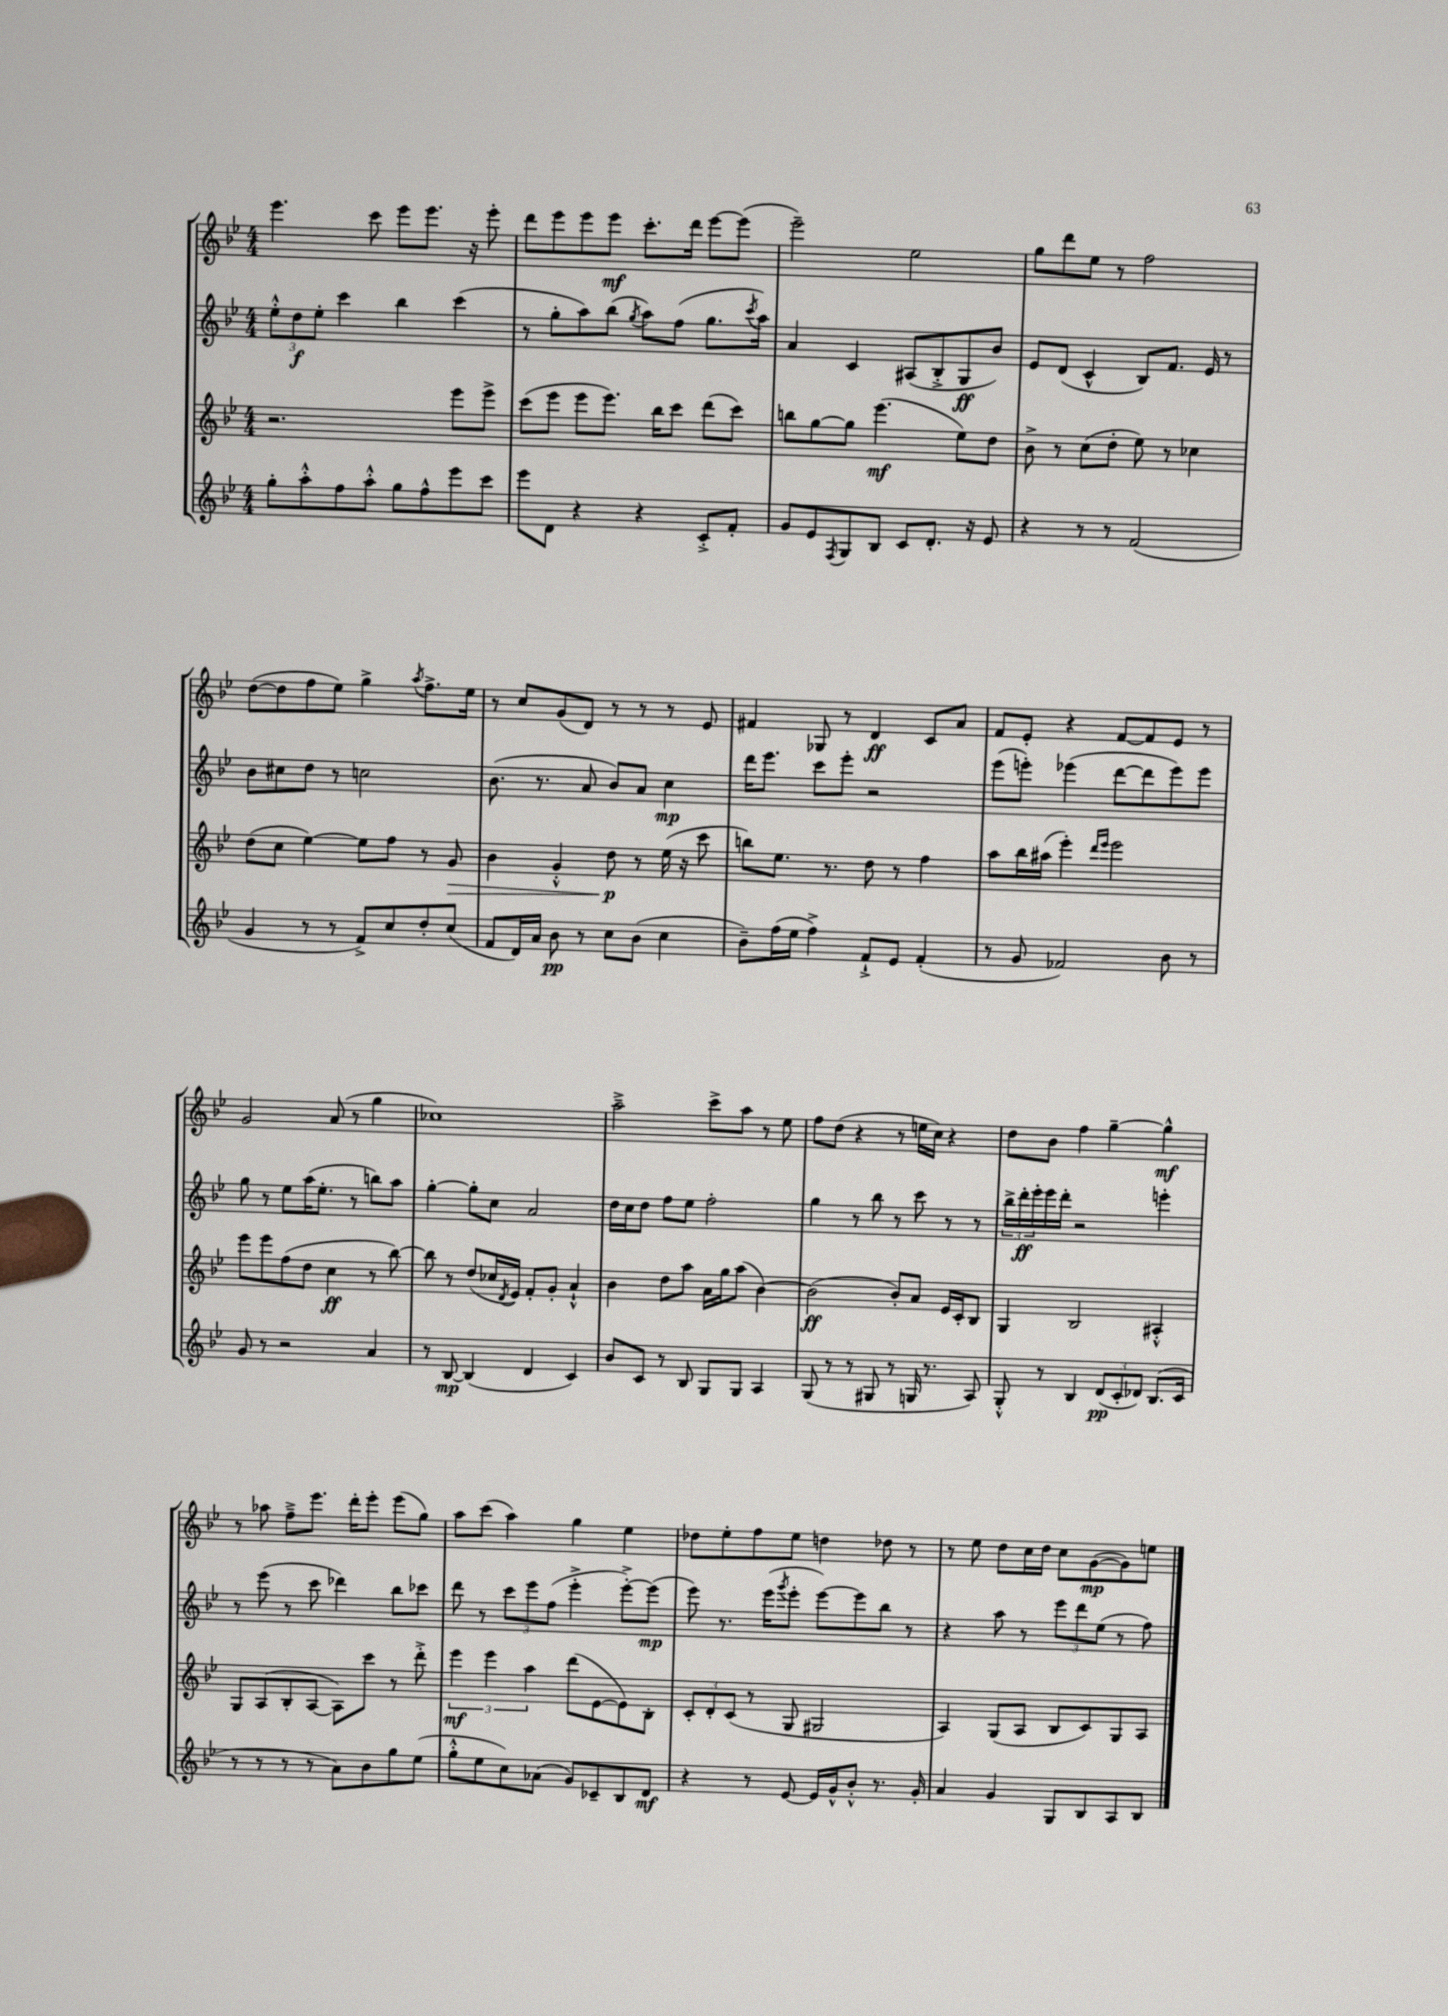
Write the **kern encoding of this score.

**kern	**kern	**kern	**kern
*staff4	*staff3	*staff2	*staff1
*clefG2	*clefG2	*clefG2	*clefG2
*k[b-e-]	*k[b-e-]	*k[b-e-]	*k[b-e-]
*M4/4	*M4/4	*M4/4	*M4/4
8gg'	2.r	12ee-'^^	4.eee-
.	.	12dd	.
8aa'^^	.	.	.
.	.	12ee-'	.
8ff	.	4ccc	.
8aa'^^	.	.	8ccc
8gg	.	4bb-	8eee-
8ff^^	.	.	8.eee-
8eee-	8eee-	(4ccc	.
.	.	.	16r
8ccc	8eee-^	.	8eee-'
=	=	=	=
8eee-	(8ccc	8r	8ddd
8d	8eee-	8gg'	8eee-
4r	8eee-	8aa)	8eee-
.	8.eee-)	(8bb-	8eee-
.	.	8qgg	.
4r	.	8aa)	8.ccc'
.	16bb-	.	.
.	8ccc	(8ff	.
.	.	.	16ddd
8c'^	(8ddd	8.gg	[8eee-
8f'	8ccc)	.	(8eee-]
.	.	8qccc	.
.	.	16aa)	.
=	=	=	=
8g	8bb	4a	2eee-~)
8e-	[8gg	.	.
8qF	.	.	.
8G	8gg]	4c	.
8B-	(4.eee-	.	.
8c	.	(8A#	2ee-
8.d'	.	8B-'^	.
.	8ee-)	8G	.
16r	.	.	.
8e-	8dd	8b-)	.
=	=	=	=
4r	8b-^	8e-	8gg
.	8r	(8d	8ddd
8r	(8cc	4c^^	8ee-
8r	8dd'	.	8r
(2f	8ee-)	8B-)	2ff
.	8r	8.f	.
.	4cc-	.	.
.	.	16e-	.
.	.	8r	.
=	=	=	=
4g	(8dd	8b-	([8dd
.	8cc	8cc#	8dd]
8r	[4ee-)	8dd	8ff
8r	.	8r	8ee-)
8f^)	8ee-]	2cc	4gg^
8cc	8ff	.	.
.	.	.	8qaa
8dd'	8r	.	8.ff^
(8cc	8g	.	.
.	.	.	16ee-
=	=	=	=
8f	4b-	(8.b-	8r
16d)	.	.	8cc
16a	.	8.r	.
8b-	4g'^^	.	(8g
8r	.	8a	8d)
8cc	8dd	8b-)	8r
(8b-	8r	8a	8r
4cc	(16ee-	4cc	8r
.	16r	.	.
.	8ccc	.	8e-
=	=	=	=
8b-~)	8bb)	16ddd	4f#
.	.	8.eee-	.
(16ff	8.ee-	.	.
16ee-	.	.	.
4ff^)	.	8ccc	8G-
.	8.r	.	.
.	.	8eee-'	8r
8f`^	8dd	2r	4d
8e-	8r	.	.
(4f'	4ff	.	8c
.	.	.	8a
=	=	=	=
8r	8aa	(8eee-	8f
8g	16bb-	8eee')	8e-'
.	(16aa#	.	.
2f-)	4eee-')	(4eee-	4r
.	16qqddd	.	.
.	16qqeee-	.	.
.	2eee-	[8ddd	[8f
.	.	8ddd]	8f]
8b-	.	8eee-)	8e-
8r	.	8eee-	8r
=	=	=	=
8g	8eee-	8gg	2g
8r	8eee-	8r	.
2r	(8ff	8ee-	.
.	8dd	(16aa	.
.	.	8.ee-'	.
.	4cc	.	(8a
.	.	8r	8r
4a	8r	8bb)	4gg
.	[8bb-)	8aa	.
=	=	=	=
8r	8bb-]	[4gg'	1cc-)
[8B-	8r	.	.
(4B-]	(8dd	8gg']	.
.	16cc-	8cc	.
.	8qd	.	.
.	16e-)	.	.
4d	8f'	2a	.
.	8g'	.	.
4c)	4a`^^	.	.
=	=	=	=
8b-	4b-	16dd	2aa~^
.	.	16cc	.
8c	.	8dd	.
8r	8dd	8ff	.
8B-	8aa	8ee-	.
8G	16a	2ff'	8ccc^
.	16gg	.	.
8G	(8aa	.	8aa
4A	[4b-)	.	8r
.	.	.	8ee-
=	=	=	=
(8G	(2b-]	4gg	8ff
8r	.	.	(8dd
8r	.	8r	4r
8G#	.	8bb-	.
8r	8b-')	8r	8r
16G	8a	8ccc	16ee
8.r	.	.	16cc)
.	16e-	8r	4r
.	16c'	.	.
8A)	8B-	8r	.
=	=	=	=
8G'^^	4G	24bb-^	8dd
.	.	24ddd'	.
.	.	24eee-'	.
8r	.	16eee-	8b-
.	.	16ddd'	.
4B-	2B-	2r	4ff
(12d	.	.	[4gg~
12c'	.	.	.
12d-)	.	.	.
(8.B-	4A#'^^	4eee'	4gg^^]
16c	.	.	.
=	=	=	=
8r	8G	8r	8r
8r	(8A	(8eee-	8aa-
8r	8B-'	8r	8ff~^
8r	[8A	8ccc	8.eee-
8a)	8A])	4ddd-)	.
.	.	.	16ddd'
8b-	8ccc	.	8eee-'
8gg	8r	8bb-	(8eee-
(8ee-	8ddd'^	8ccc-	8gg)
=	=	=	=
8gg'^^	6eee-	8ddd	8aa
8ee-	.	8r	(8ccc
.	6eee-	.	.
8cc)	.	12ccc	4aa)
.	6aa	12eee-	.
(8a-	.	.	.
.	.	(12ff	.
8g)	(8ddd	4eee-'^	4gg
8c-~	[8e-	.	.
8B-	8e-])	[8eee-'^)	4ee-
8d	8B-'	(8eee-]	.
=	=	=	=
4r	12c'	8eee-)	8dd-
.	12d'	.	.
.	.	8.r	8ee-'
.	(12c	.	.
8r	8r	.	8ff
.	.	(16eee-	.
.	.	8qggg	.
[8e-	8G	8eee-'	8ee-
16e-]	2G#	[8eee-)	4dd
16g^^	.	.	.
8b-'^^	.	8eee-]	.
8.r	.	8bb-	8dd-
.	.	8r	8r
16g'	.	.	.
=	=	=	=
4a	4A)	4r	8r
.	.	.	8ee-
4g	(8G	8aa	8dd
.	8A	8r	16cc
.	.	.	16dd
8G	8B-	12eee-	8cc
.	.	12ddd	.
8B-	8c)	.	([8g
.	.	(12ee-	.
8A	8G	8r	8g])
8B-	8A	8ff)	8ee
==	==	==	==
*-	*-	*-	*-
